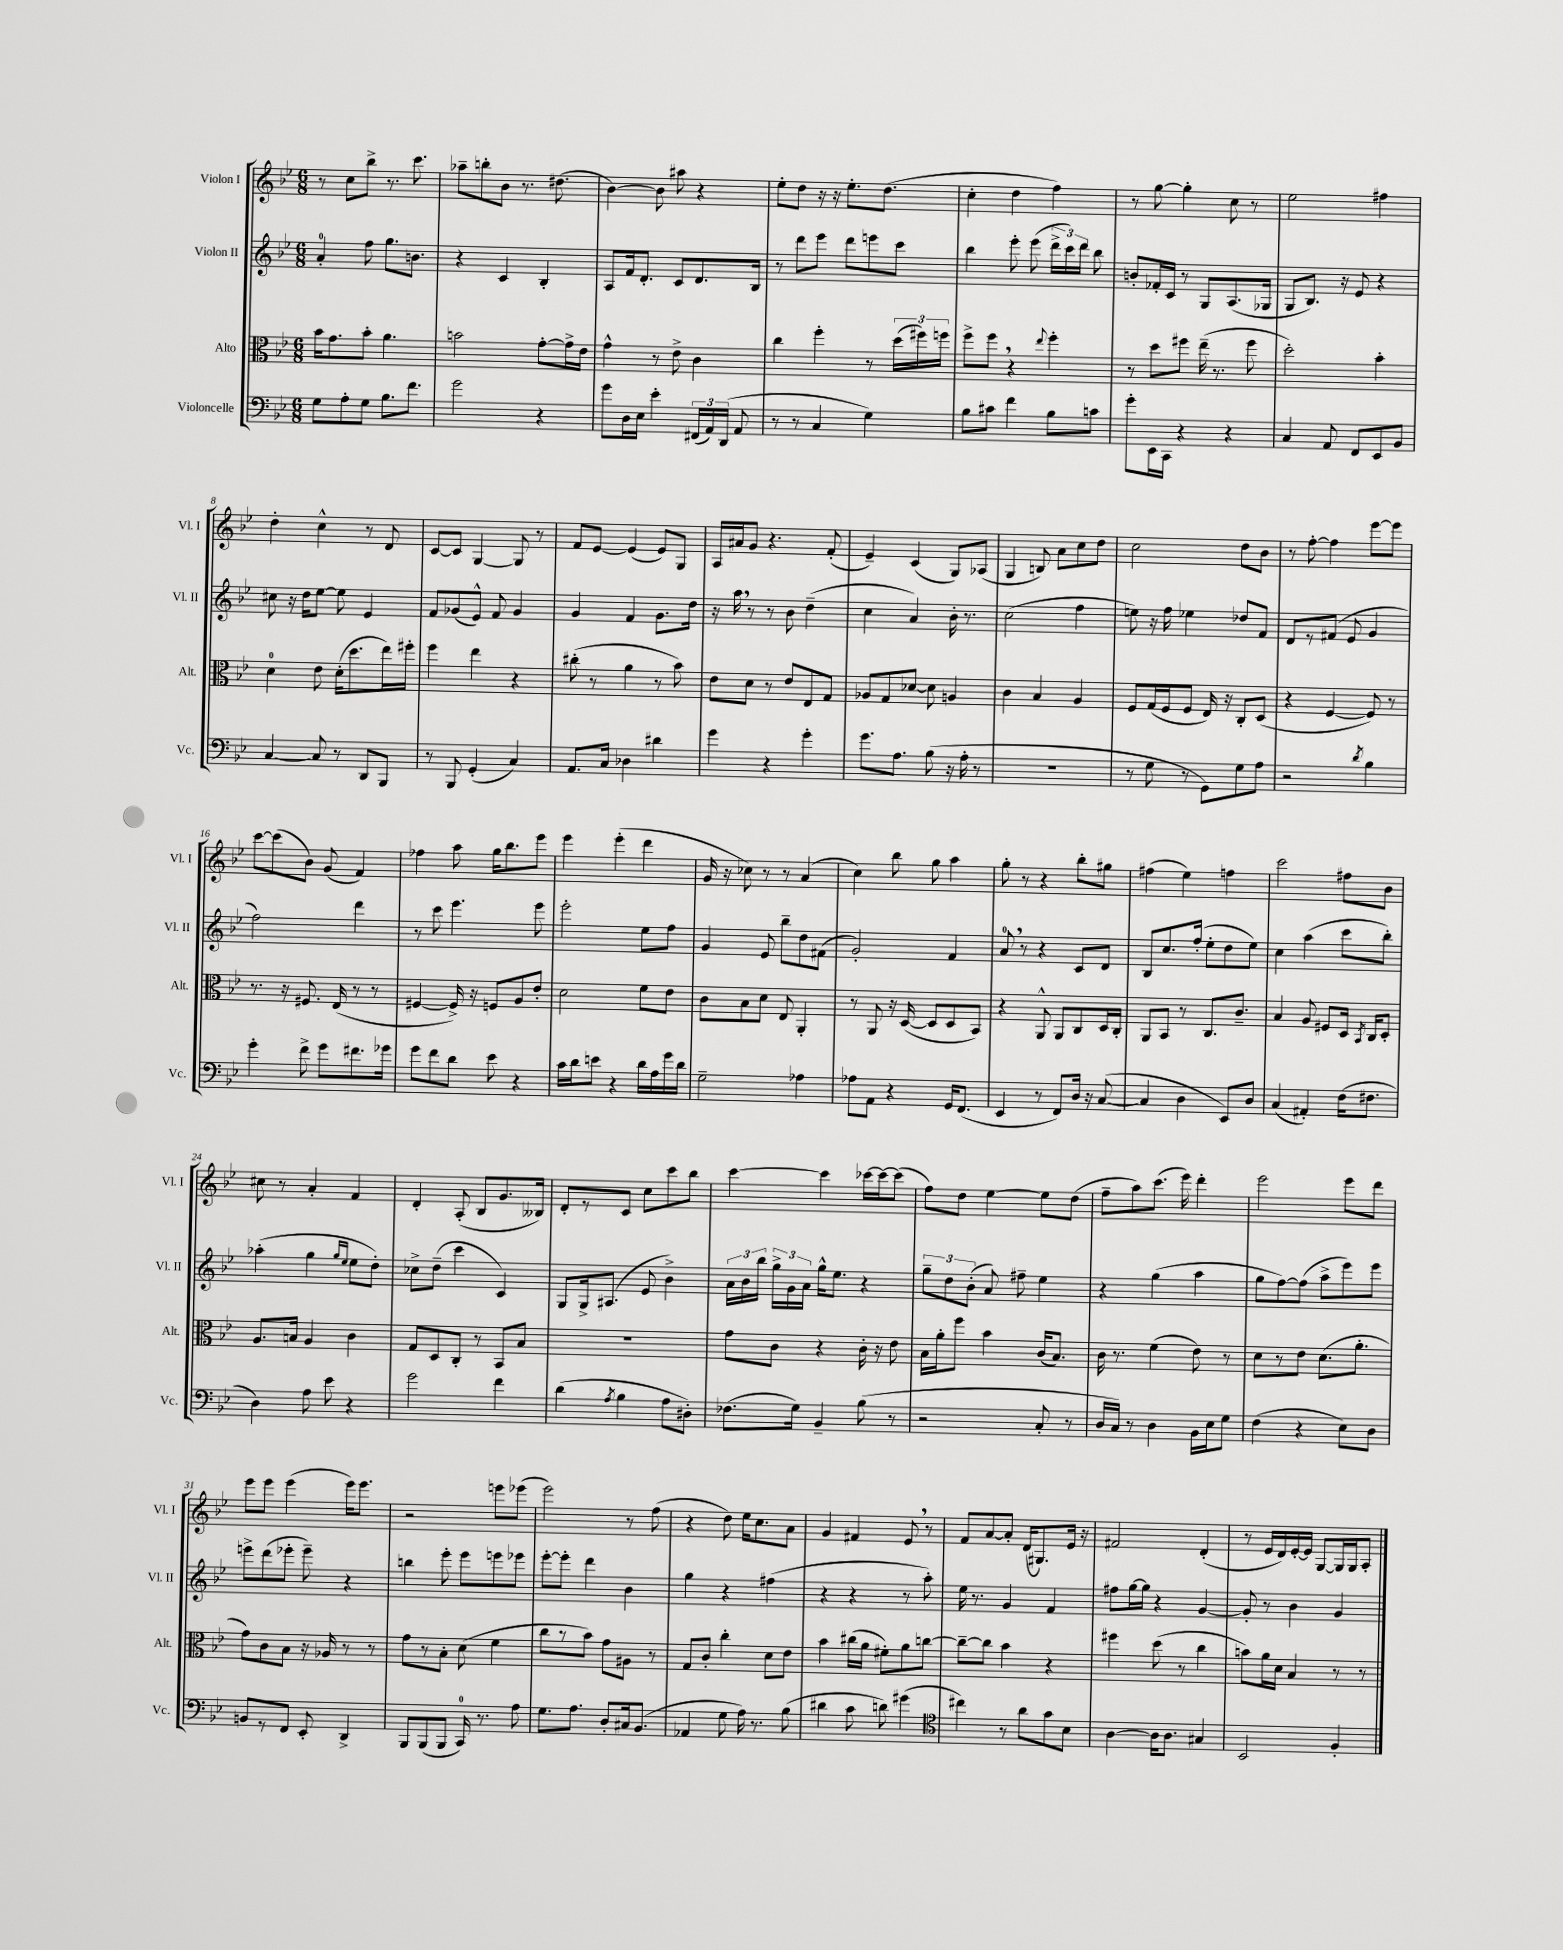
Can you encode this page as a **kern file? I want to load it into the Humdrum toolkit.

**kern	**kern	**kern	**kern
*staff4	*staff3	*staff2	*staff1
*clefF4	*clefC3	*clefG2	*clefG2
*k[b-e-]	*k[b-e-]	*k[b-e-]	*k[b-e-]
*M6/8	*M6/8	*M6/8	*M6/8
8G	16b-	4a'	8r
.	8.g	.	.
8A'	.	.	8cc
8G	8b-'	8ff	8bb-^
8.B-	4.a	8.gg	8.r
8.f	.	8.b	8.ccc
=	=	=	=
2g	2b	4r	8aa-~
.	.	.	8bb'
.	.	4c	8b-
.	.	.	8.r
4r	[8g'	4B-'	.
.	.	.	(8.dd#
.	16g^]	.	.
.	16e-	.	.
=	=	=	=
8g	4g^^	8A	[4b-)
16D	.	16f	.
16E-	.	8.d'	.
4e-'	8r	.	8b-]
.	8e-^	8c	8aa#
(24FF#	4c	8.d	4r
24AA)	.	.	.
(24DD	.	.	.
8AA	.	.	.
.	.	16B-	.
=	=	=	=
8r	4cc	8r	8ee-'
8r	.	8ddd	8dd
4C	4ff'	8eee-	16r
.	.	.	16r
.	.	8ddd	8.ee-'
4G)	8r	8eee	.
.	.	.	(8.dd
.	(24dd	8ccc	.
.	24ff#)	.	.
.	24ff	.	.
=	=	=	=
8B-	8ff^	4bb-	4cc'
8c#	8ff	.	.
4f	4r	8eee-'	4dd
.	.	(8eee-	.
.	8qqee-	.	.
8B-	4ff'	24ddd^	4ff)
.	.	24ccc)	.
.	.	24ddd	.
8c	.	8bb-	.
=	=	=	=
8g'	8r	8b'	8r
16EE-	8dd	16f-'	[8gg
16CC	.	16c	.
4r	8ff#	8r	4gg']
.	(16ee-~	8G	.
.	8.r	.	.
4r	.	(8.A	8cc
.	8ff#	.	8r
.	.	16G-	.
=	=	=	=
4C	2dd')	8G	2ee-
.	.	8.B-)	.
8AA	.	.	.
.	.	16r	.
8FF	.	8e-	.
8EE-	4b-'	4r	4ff#
8BB-	.	.	.
=	=	=	=
[4C	4d	8cc#	4dd'
.	.	16r	.
.	.	16dd	.
8C]	8e-	[8ee-	4cc^^
8r	(16d'	8ee-]	.
.	8.dd	.	.
8DD	.	4e-	8r
8BBB-	16ee-)	.	8d
.	16ff#'	.	.
=	=	=	=
8r	4ff	8f	[8c
8BBB-	.	(8g-	8c]
(4GG'	4ee-	8e-^^)	[4G
.	.	8f	.
4C)	4r	4g-	8G]
.	.	.	8r
=	=	=	=
8.AA	(8cc#'	4g	8f
.	8r	.	[8e-
16C	.	.	.
4D-	4a	4f	(4e-]
4d#	8r	8.g	8e-)
.	8b-)	.	8G
.	.	16dd	.
=	=	=	=
4g	8e-	16r	16A
.	.	16aa	16a#
.	8d	8r	8g
4r	8r	8r	4.r
.	8e-	8b-	.
4g'	8E-	(4dd~	.
.	8G	.	(8f'
=	=	=	=
8.g	8A-	4cc	4e-~)
.	8G	.	.
8.A	.	.	.
.	[8d-	4a)	(4c
(8B-	8d-]	.	.
16r	4A	16b-'	8G)
16A'	.	8.r	.
8r	.	.	(8A-
=	=	=	=
2.r	4c	(2cc	4G
.	4B-	.	8B)
.	.	.	8a
.	4A	4ff	8cc
.	.	.	8dd
=	=	=	=
8r	8F	8ee)	2cc
8G	(16G	16r	.
.	16F	16ff	.
8r	8F	4ee-	.
8GG)	16E-)	.	.
.	16r	.	.
8G	8C'	8dd-	8dd
8A	(8D	8f	8b-
=	=	=	=
2r	4r	8d	8r
.	.	8r	[8ff'
.	[4F	(8f#	4ff]
.	.	8e-	.
8qd	.	.	.
4B-	8F])	4g	[8eee-
.	8r	.	8eee-]
=	=	=	=
4g'	8.r	2ff)	[8ccc
.	.	.	(8ccc]
.	16r	.	.
8f^	8.F#	.	8b-)
8g	.	.	(8g
.	(16E-	.	.
8.f#	8r	4ddd	4f)
.	8r	.	.
16g-	.	.	.
=	=	=	=
8g	[4F#	8r	4ff-
8f	.	8ccc	.
8d	16F#^])	4.eee-	8aa
.	16r	.	.
8e-	8F	.	16gg
.	.	.	8.bb-
4r	8A	.	.
.	8e-'	8eee-	8eee-
=	=	=	=
16c	2d	2eee-'	4eee-
16d	.	.	.
8e	.	.	.
4r	.	.	(4eee-'
16d	8f	8ee-	4ddd
16A	.	.	.
16g	8e-	8ff	.
16d	.	.	.
=	=	=	=
2G~	8c	4g	16g
.	.	.	16r
.	8B-	.	8cc-)
.	8d	8e-	8r
.	8E-	8bb-~	8r
4A-	4AA'	8dd	(4a
.	.	(8f#	.
=	=	=	=
8A-	8r	2g')	4cc)
8AA	8AA	.	.
4r	16r	.	8bb-
.	([16D	.	.
.	8D]	.	8gg
16GG	8D	4f	4aa
(8.FF	.	.	.
.	8BB-)	.	.
=	=	=	=
4EE-	4r	8a	8gg'
.	.	8r	8r
8r	8AA^^	4r	4r
8FF)	8AA	.	.
16D	8C	8c	8bb-'
16r	.	.	.
([8C	16D	8d	8gg#
.	16C'	.	.
=	=	=	=
4C]	8AA	8B-	(4ff#
.	8BB-	8.cc	.
4D	8r	.	4ee-)
.	.	(16ff'	.
.	8.C	8ee-'	.
8EE-)	.	8dd	4ff
.	8.c~	.	.
8D	.	8ee-)	.
=	=	=	=
(4C	4B-	4cc	2ccc
4AA#')	8A	(4aa	.
.	8F#	.	.
(16F	16D	8ccc	8ff#
.	8qBB-	.	.
8.F#	16C	.	.
.	8D'	8bb-')	8b-
=	=	=	=
4D)	8.A	(4aa-'	8cc#
.	.	.	8r
.	16B	.	.
8A	4A	4gg	4a'
8e-	.	.	.
.	.	16qqgg	.
.	.	16qqee-	.
4r	4c	8ee-	4f
.	.	8dd')	.
=	=	=	=
2g	8G	8cc-^	4d'
.	8D	(8dd~	.
.	8C'	4ccc	(8A'
.	8r	.	8B-
4f	8BB-	4c)	8.g
.	8B-	.	.
.	.	.	16B--)
=	=	=	=
(4d	2.r	8G	8d'
.	.	16G^	8r
.	.	(8.A#	.
8qA	.	.	.
4B-	.	.	8c
.	.	8e-	8cc
8A	.	4b-^)	8ccc
8D#')	.	.	8bb-
=	=	=	=
(8.F-	8g	24a	[4ccc
.	.	24b-	.
.	.	24bb-	.
.	8c	24gg^	.
.	.	24g	.
16G)	.	.	.
.	.	24a	.
4BB-~	4r	16gg^^	4ccc]
.	.	8.ee-	.
(8B-	16c'	4r	[16ccc-
.	16r	.	16ccc-_
8r	8e-	.	(8ccc-]
=	=	=	=
2r	16B-	12gg~	8ff)
.	16a'	.	.
.	.	12dd	.
.	8ff	.	8dd
.	.	(12b-'	.
.	4b-	8a)	[4ee-
.	.	8ff#~	.
8C'	(16c	4ee-	8ee-]
.	8.B-)	.	.
8r	.	.	(8dd
=	=	=	=
16D	16c	4r	8ff~
16C)	8.r	.	.
8r	.	.	8aa)
4D	(4f	(4gg	(8.ccc
.	.	.	16eee-)
16BB-	8e-)	4aa	4ddd'
16E-	.	.	.
8G	8r	.	.
=	=	=	=
(4F	8d	8gg	2eee-
.	8r	[8ff)	.
4r	8e-	(8ff]	.
.	(8.d	8aa^	.
8E-)	.	8eee-)	8eee-
.	8.a'	.	.
8D	.	8eee-	8ddd
=	=	=	=
8BB	8g)	8eee^	8eee-
8r	8c	(8ddd	8eee-
8FF	8B-	8eee-'	(4eee-
8EE-'	16r	8eee-~)	.
.	16A-	.	.
4DD^	8r	4r	16eee-)
.	.	.	8.eee-
.	8r	.	.
=	=	=	=
8BBB-	8g	4bb	2r
(8BBB-	8r	.	.
8BBB-	8B-'	8eee-'	.
16CC)	(8d	8eee-	.
8.r	.	.	.
.	4f	8eee	8eee
8A	.	8eee-	(8eee-
=	=	=	=
8.G	8cc	[8eee-'	2eee-)
.	8r	8eee-']	.
8.A	.	.	.
.	8b-)	4ddd	.
8D'	8g	.	.
16C#	8A#	4b-	8r
(8.BB-	.	.	.
.	8r	.	(8ff
=	=	=	=
4AA-	8G	4gg	4r
.	8c'	.	.
8G	4cc'	4r	8dd)
16A)	.	.	16ee-
8.r	.	.	8.cc
.	8d	(4ff#	.
(8B-	8e-	.	8a
=	=	=	=
4d#	4b-	4r	4g
8c	(16cc#	4r	4f#
.	16a	.	.
8d)	8f#')	.	.
(4g#	8a	8r	8e-
.	[8cc	8aa')	8r
=	=	=	=
*clefC4	*	*	*
4cc#)	8cc~_	16ee-	8f
.	.	8.r	.
.	8cc]	.	[8a
8r	4b-	4g	8a']
8a	.	.	(16d
.	.	.	8.G#)
8g	4r	4f	.
8B-	.	.	16e-
.	.	.	16r
=	=	=	=
[4A	4ff#	8ff#	2f#
.	.	[16gg	.
.	.	16gg]	.
16A]	(8dd	4r	.
8.A	.	.	.
.	8r	.	.
4G#	4cc	[4g	(4d'
=	=	=	=
2BB-	8b)	8g']	8r
.	16a	8r	16e-
.	16d	.	16d)
.	4B-	4b-	[16e-'
.	.	.	16e-]
.	.	.	[8G
4F'	8r	4g	16G]
.	.	.	16G
.	8r	.	8A'
==	==	==	==
*-	*-	*-	*-
